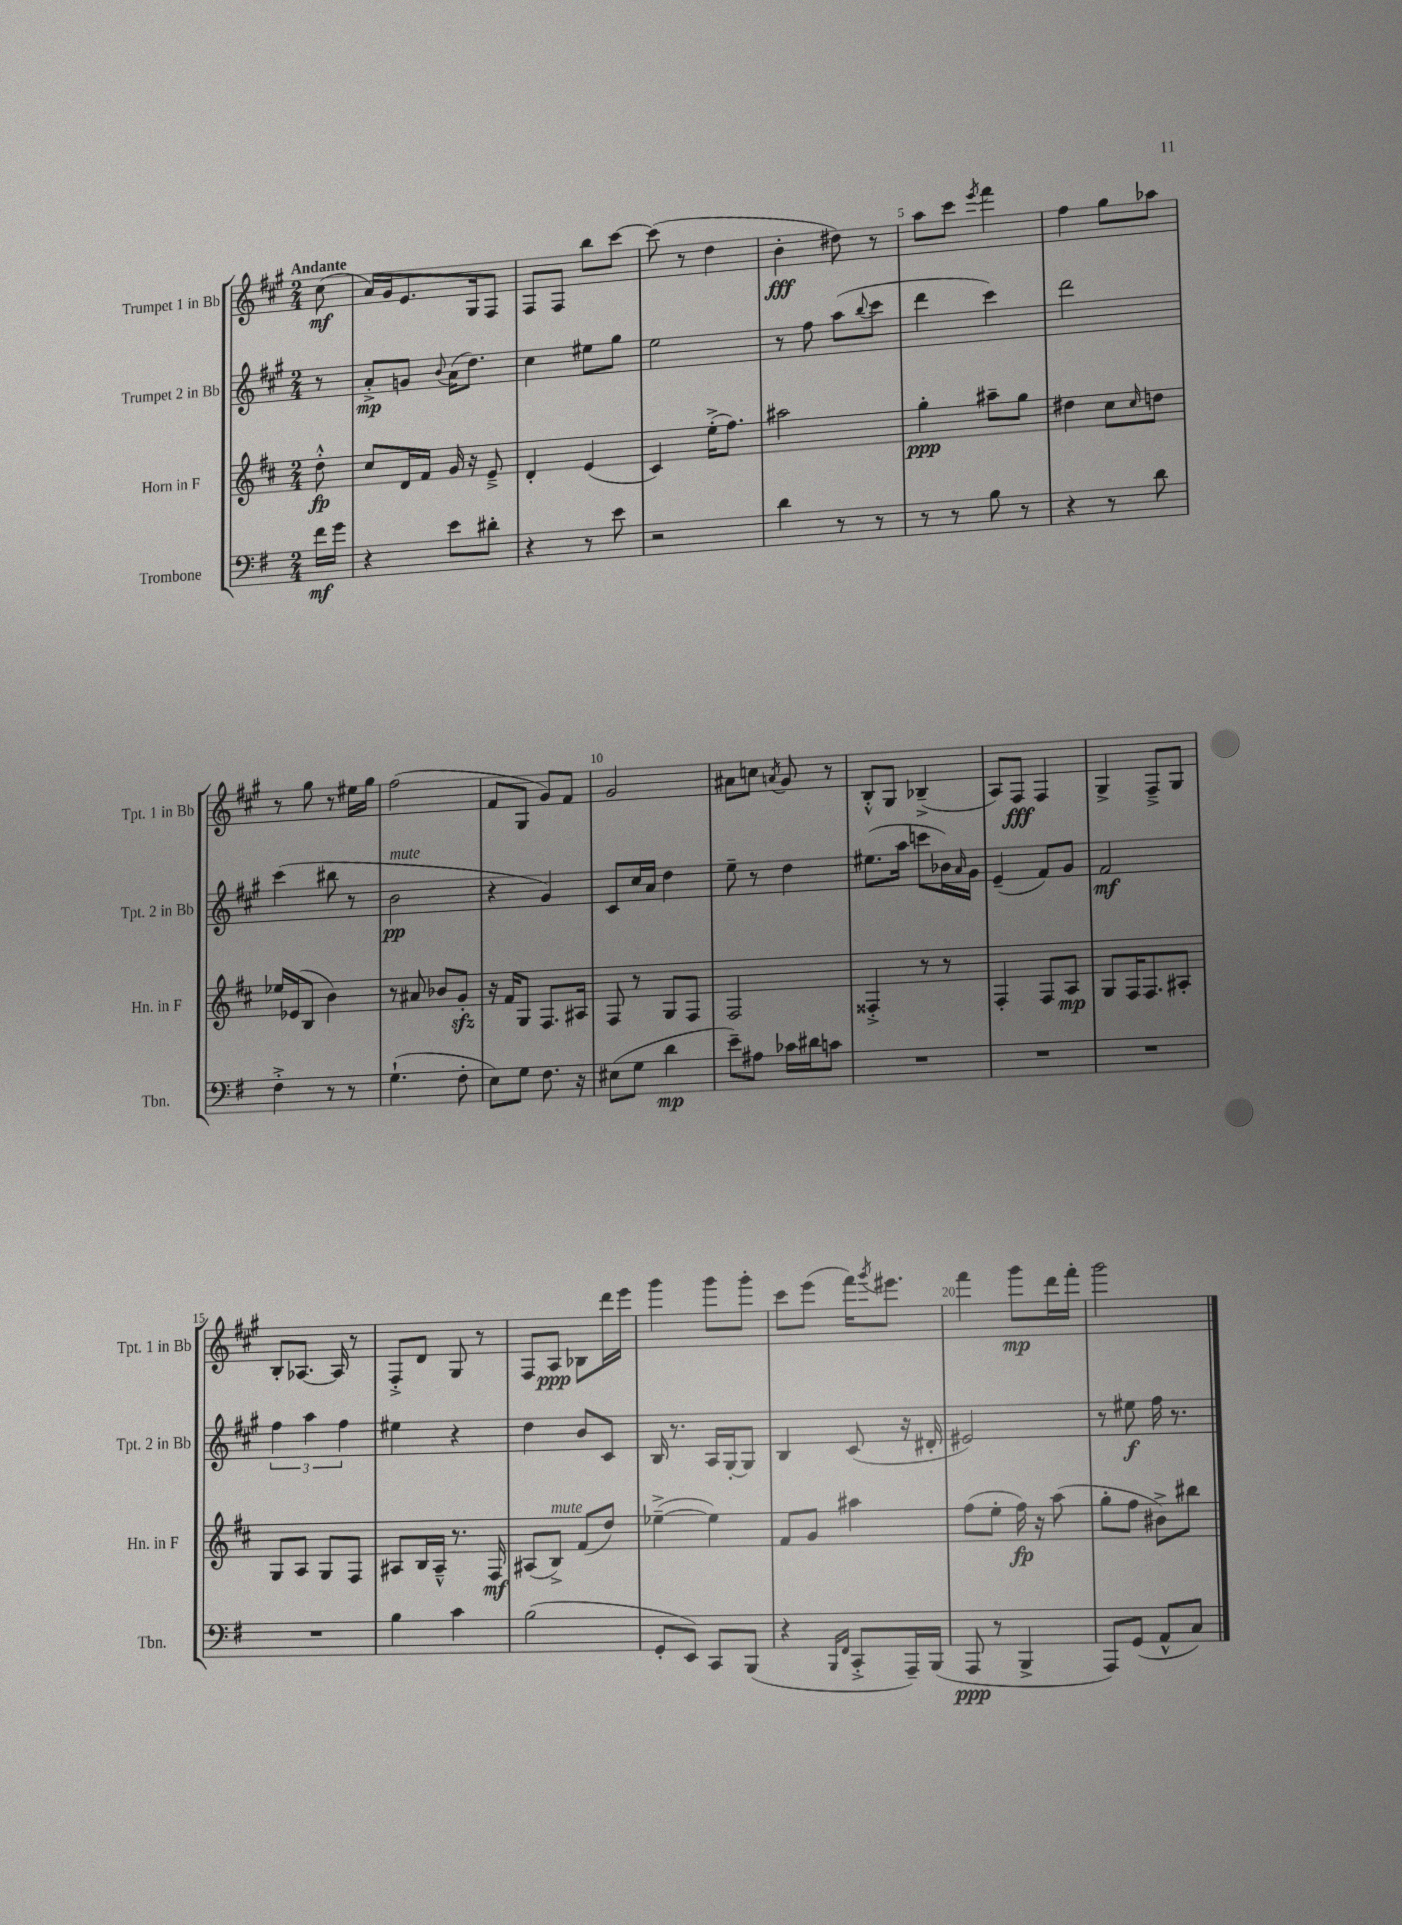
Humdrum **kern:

**kern	**kern	**kern	**kern
*staff4	*staff3	*staff2	*staff1
*clefF4	*clefG2	*clefG2	*clefG2
*k[f#]	*k[f#c#]	*k[f#c#g#]	*k[f#c#g#]
*M2/4	*M2/4	*M2/4	*M2/4
16f#\LL	8dd'^^\	8r	(8cc#\
16g\JJ	.	.	.
=	=	=	=
4r	8cc#/L	8a'^/L	16a/LL)
.	.	.	16g#/J
.	16d/L	8g/J	8.e/
.	16f#/JJ	.	.
.	.	8qqb/	.
8e\L	16g/	(16a\LK	.
.	16r	8.dd\J)	16G#/k
8d#'\J	8e~^/	.	8F#/J
=	=	=	=
4r	4d'/	4cc#\	8F#/L
.	.	.	8F#/J
8r	(4e/	8ee#\L	8bb\L
8e\	.	8gg#\J	[8ccc#\J
=	=	=	=
2r	4c#/)	2ee\	(8ccc#\]
.	.	.	8r
.	(16ee'^\LK	.	4dd\
.	8.ff#\J)	.	.
=	=	=	=
4d\	2aa#\	8r	4b'\
.	.	8ff#\	.
8r	.	(8aa\L	8dd#\)
.	.	8qqbb/	.
8r	.	8ccc#\J	8r
=	=	=	=
8r	4gg'\	4ddd\	8aa\L
8r	.	.	8ccc#\J
.	.	.	8qeee/
8B\	8aa#~\L	4ccc#\)	4fff#\
8r	8gg\J	.	.
=	=	=	=
4r	4dd#\	2ddd\	4ff#\
8r	8cc#\L	.	8gg#\L
.	16qqcc#/	.	.
8d\	8dd\J	.	8aa-\J
=	=	=	=
4F#'^\	16ee-/LL	(4ccc#\	8r
.	(16e-/J	.	.
.	8B/J	.	8gg#\
8r	4b\)	8bb#\	8r
8r	.	8r	16ee#\LL
.	.	.	16gg#\JJ
=	=	=	=
(4.G`\	8r	2b\	(2ff#\
.	8a#/	.	.
.	8b-/L	.	.
8F#'\	8g'/J	.	.
=	=	=	=
8E\L)	16r	4r	8f#/L
.	16f#/LK	.	.
8G\J	8G/J	.	8G#/J
8.F#\	8.F#/L	4g#/)	8g#/L)
.	.	.	8f#/J
16r	16A#/Jk	.	.
=	=	=	=
(8E#\L	8F#/	8c#/L	2g#/
8G\J	8r	16cc#/L	.
.	.	16a/JJ	.
4d\	8G/L	4dd\	.
.	8F#/J	.	.
=	=	=	=
8e~\L)	2F#/	8ee~\	8a#\L
8A#\J	.	8r	8cc\J
.	.	.	8qa/
16c-\LL	.	4dd\	8g#/
16d#\J	.	.	.
8c\J	.	.	8r
=	=	=	=
2r	4F##'^/	(8.ee#\L	8B'^^/L
.	.	.	8G#/J
.	.	16aa\Jk	.
.	8r	8ccc\L	(4B-~^/
.	8r	16b-\L)	.
.	.	16qqa/	.
.	.	16g#\JJ	.
=	=	=	=
2r	4F#'/	(4e~/	8A/L)
.	.	.	8F#/J
.	8F#/L	8f#/L)	4F#/
.	8A/J	8g#/J	.
=	=	=	=
2r	8G/L	2f#/	4G#^/
.	16F#/K	.	.
.	8.F#/	.	.
.	.	.	8F#~^/L
.	8A#'/J	.	8G#/J
=	=	=	=
2r	8G/L	6ff#\	8B'/L
.	8A/J	.	[8.A-/J
.	.	6aa\	.
.	8G/L	.	.
.	.	.	16A-/]
.	.	6ff#\	.
.	8F#/J	.	8r
=	=	=	=
4B\	8A#/L	4ee#\	8F#'^/L
.	16B/L	.	8d/J
.	16A#~^^/JJ	.	.
4c\	8.r	4r	8G#/
.	.	.	8r
.	16F#/	.	.
=	=	=	=
(2B\	(8A#/L	4dd\	8F#/L
.	8B^/J)	.	8A/J
.	(8f#/L	8b/L	8B-\L
.	8dd/J)	8c#/J	16ddd\L
.	.	.	16eee\JJ
=	=	=	=
8GG'/L	([4ee-~^\	16B/	4ggg#\
.	.	8.r	.
8EE/J)	.	.	.
8CC/L	4ee-\])	16A/LL	8ggg#\L
.	.	[16G#'/J	.
(8BBB/J	.	8G#/]J	8ggg#'\J
=	=	=	=
4r	8f#/L	4B/	8ccc#\L
.	8g/J	.	(8eee\J
16qqBBB/LL	.	.	.
16qqFF#/JJ	.	.	.
8CC'^/L	4aa#\	(8c#/	16fff#\LK)
.	.	.	8qggg#/
.	.	.	8.eee#\J
16AAA~/L)	.	16r	.
(16BBB/JJ	.	16d#'/	.
=	=	=	=
8AAA/	(8ff#\L	2e#/)	4fff#\
8r	8ee'\J	.	.
4BBB^/	16ff#\)	.	8ggg#\L
.	16r	.	.
.	(8aa\	.	16ddd\L
.	.	.	16fff#'\JJ
=	=	=	=
8AAA/L)	8gg'\L	8r	2ggg#\
(8GG/J	8ff#\J	8ee#\	.
8AA^^/L	8b#^\L)	16ff#\	.
.	.	8.r	.
8C/J)	8bb#\J	.	.
==	==	==	==
*-	*-	*-	*-
